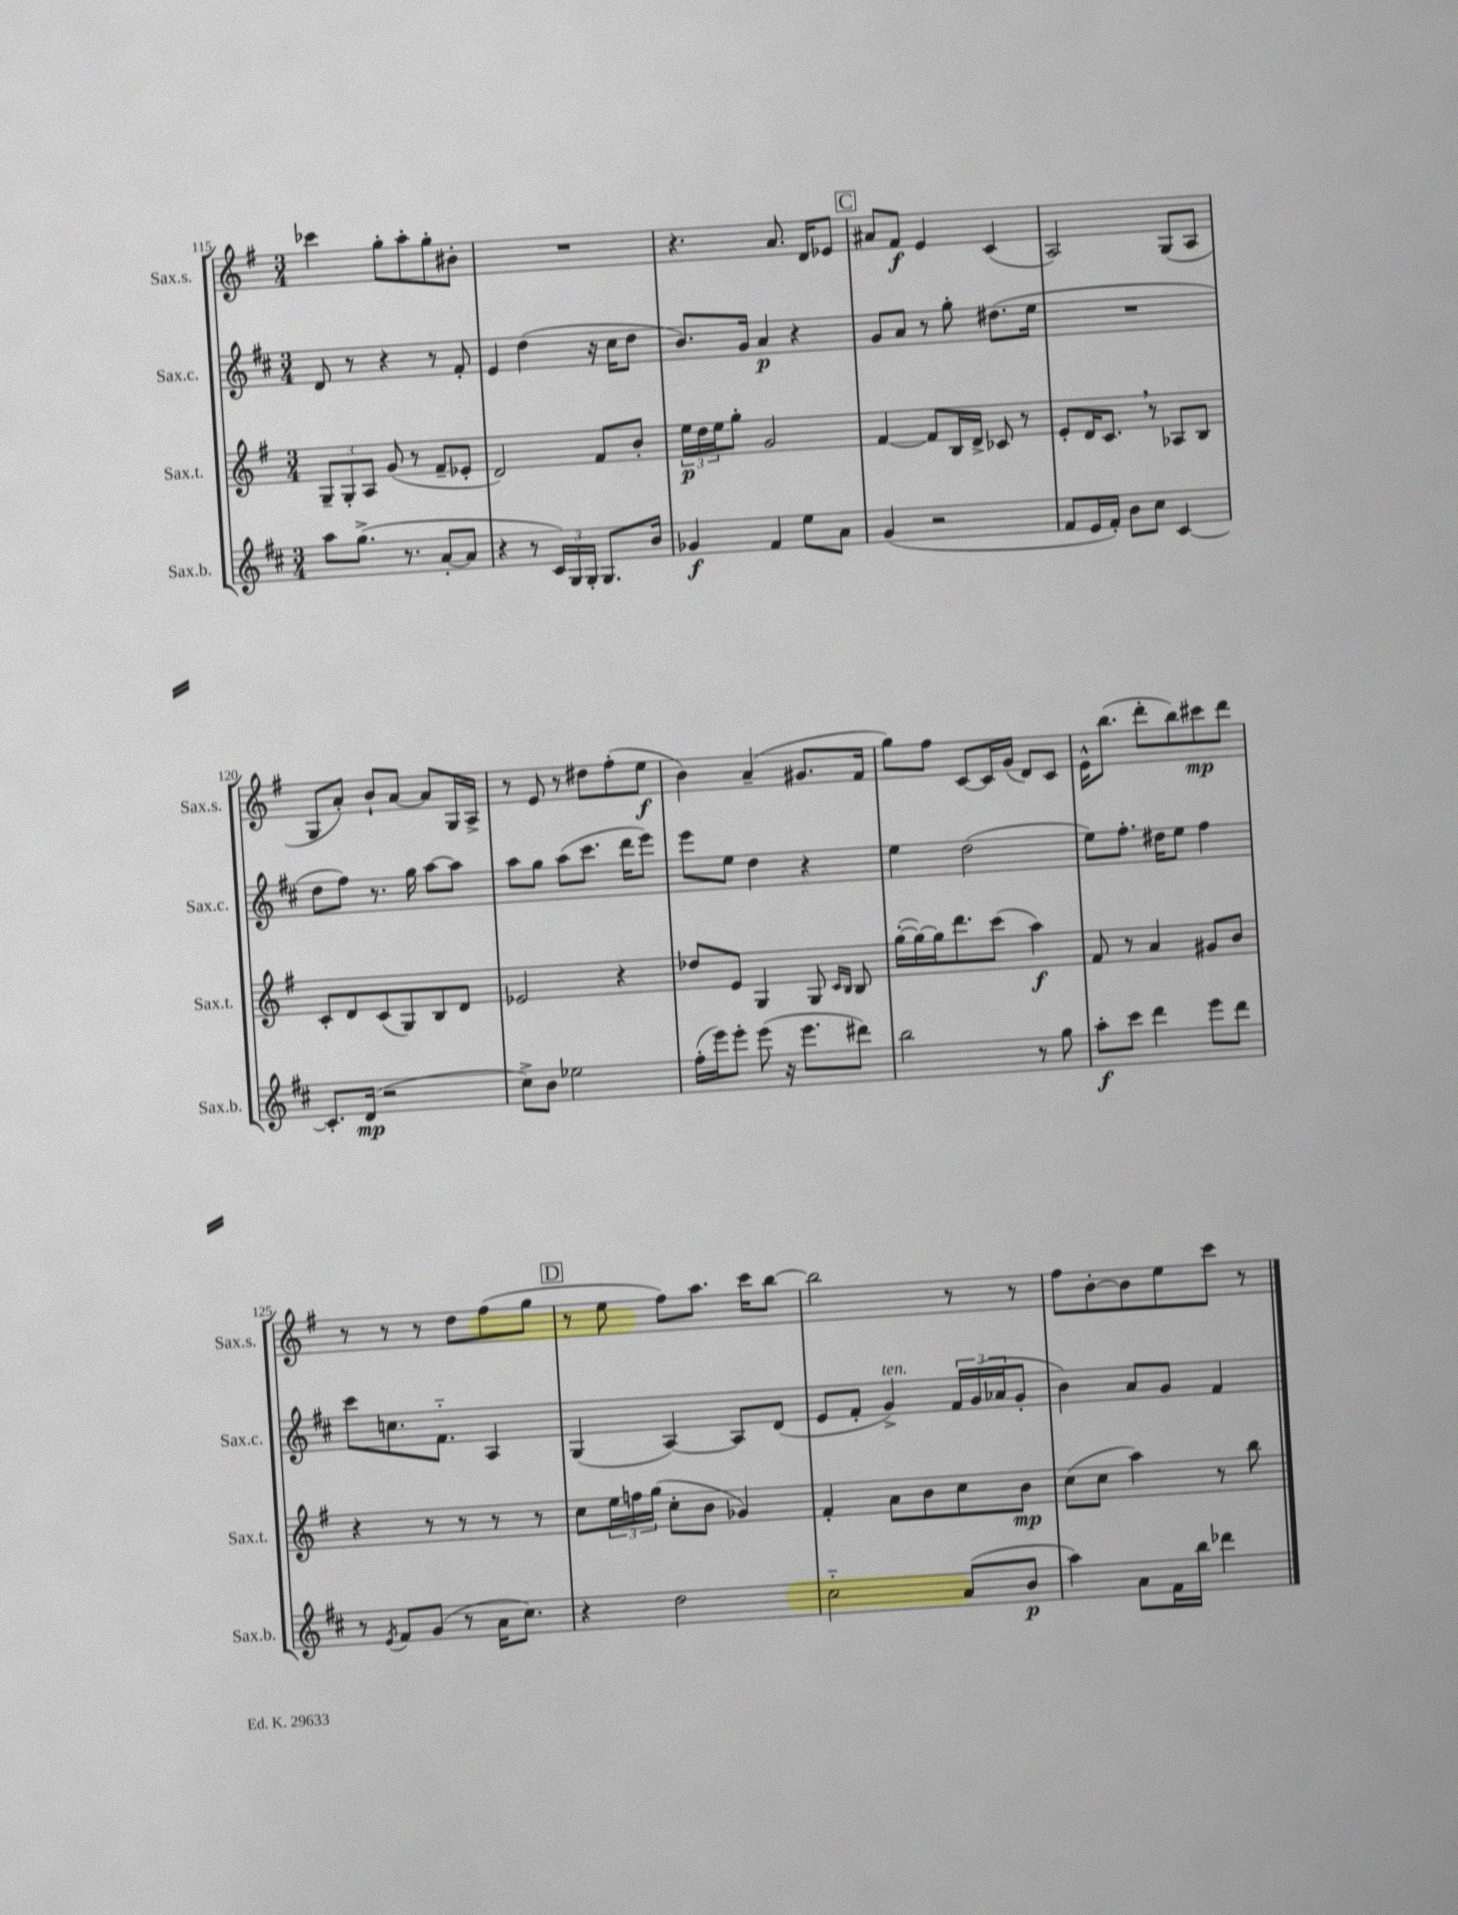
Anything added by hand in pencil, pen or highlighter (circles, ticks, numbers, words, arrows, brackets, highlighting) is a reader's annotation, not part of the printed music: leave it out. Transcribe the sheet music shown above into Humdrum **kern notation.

**kern	**dynam	**kern	**dynam	**kern	**dynam	**kern	**dynam
*part4	*part4	*part3	*part3	*part2	*part2	*part1	*part1
*staff4	*staff4	*staff3	*staff3	*staff2	*staff2	*staff1	*staff1
*I"Sax.b.	*	*I"Sax.t.	*	*I"Sax.c.	*	*I"Sax.s.	*
*I'Sax.b.	*	*I'Sax.t.	*	*I'Sax.c.	*	*I'Sax.s.	*
*clefG2	*	*clefG2	*	*clefG2	*	*clefG2	*
*k[f#c#]	*	*k[f#]	*	*k[f#c#]	*	*k[f#]	*
*M3/4	*	*M3/4	*	*M3/4	*	*M3/4	*
=115	=115	=115	=115	=115	=115	=115	=115
8aa\L	.	12G~/L	.	8d/	.	4ccc-X\	.
.	.	12G'/	.	.	.	.	.
(8.gg^\J	.	.	.	8r	.	.	.
.	.	12A/J	.	.	.	.	.
.	.	(8g/	.	4r	.	8gg'\L	.
8.r	.	.	.	.	.	.	.
.	.	8r	.	.	.	8aa'\	.
[8a'/L	.	8f#~/L	.	8r	.	8gg'\	.
8a/J]	.	8e-X'/J	.	8f#'/	.	8b#X'\J	.
=116	=116	=116	=116	=116	=116	=116	=116
4r	.	2d/)	.	4e/	.	2.r	.
8r	.	.	.	(4dd\	.	.	.
24c#/LL)	.	.	.	.	.	.	.
24G/	.	.	.	.	.	.	.
24G'/JJ	.	.	.	.	.	.	.
8.G/L	.	8f#/L	.	16r	.	.	.
.	.	.	.	16cc#\KL	.	.	.
.	.	8b'/J	.	8dd\J	.	.	.
16b/Jk	.	.	.	.	.	.	.
=117	=117	=117	=117	=117	=117	=117	=117
4g-X/	f	24ee\LL	p	8.b/L)	.	4.r	.
.	.	24dd\	.	.	.	.	.
.	.	24ee\J	.	.	.	.	.
.	.	8gg'\J	.	.	.	.	.
.	.	.	.	16g/Jk	.	.	.
4f#/	.	2g/	.	4a/	p	.	.
.	.	.	.	.	.	8.a/	.
8ee\L	.	.	.	4r	.	.	.
.	.	.	.	.	.	16d/KL	.
8a\J	.	.	.	.	.	8e-X/J	.
!!LO:REH:place=s1:t=C
=118	=118	=118	=118	=118	=118	=118	=118
(4g/	.	[4f#/	.	8g/L	.	8a#X/L	.
.	.	.	.	8a/J	.	8f#/J	f
2r	.	8f#/L]	.	8r	.	4e/	.
.	.	16B/L	.	8gg'\	.	.	.
.	.	16d^/JJ	.	.	.	.	.
.	.	8c-X/	.	(8.dd#X\L	.	(4c/	.
.	.	8r	.	.	.	.	.
.	.	.	.	16ee\Jk	.	.	.
=119	=119	=119	=119	=119	=119	=119	=119
8f#/L	.	8e'/L	.	2.r	.	2A/)	.
16e/L	.	16d/K	.	.	.	.	.
16f#'/JJ)	.	8.c,/J	.	.	.	.	.
8b\L	.	.	.	.	.	.	.
8cc#\J	.	8r	.	.	.	.	.
[4c#/	.	8A-X/L	.	.	.	(8G/L	.
.	.	8B/J	.	.	.	8A/J	.
!!LO:LB:g=z
=120	=120	=120	=120	=120	=120	=120	=120
8.c#'/L]	.	8c'/L	.	8dd\L	.	8G/L	.
.	.	8d/	.	8ff#\J)	.	8a'/J)	.
(16d/Jk	mp	.	.	.	.	.	.
2r	.	(8c/	.	8.r	.	8b`/L	.
.	.	8G/)	.	.	.	[8a/J	.
.	.	.	.	16gg\	.	.	.
.	.	8B/	.	[8aa\L	.	8a/L]	.
.	.	8d/J	.	8aa\J]	.	16G/L	.
.	.	.	.	.	.	16A^/JJ	.
=121	=121	=121	=121	=121	=121	=121	=121
8cc#^\L)	.	2e-X/	.	8aa\L	.	8r	.
8b\J	.	.	.	8gg\J	.	8e/	.
2ee-X\	.	.	.	(8aa\L	.	8r	.
.	.	.	.	8.ccc#\J	.	8dd#X\L	.
.	.	4r	.	.	.	(8ff#'\	.
.	.	.	.	16ddd\KL	.	.	.
.	.	.	.	8eee\J)	.	8ee\J	f
=122	=122	=122	=122	=122	=122	=122	=122
(16ff#'\LL	.	8dd-X/L	.	8eee\L	.	4b\)	.
16eee\J)	.	.	.	.	.	.	.
8eee'\J	.	8e/J	.	8ee\J	.	.	.
(8eee\	.	4G/	.	4dd\	.	(4a~/	.
16r	.	.	.	.	.	.	.
8.eee\L	.	.	.	.	.	.	.
.	.	8G/	.	4r	.	8.g#X/L	.
.	.	16qqc/LL	.	.	.	.	.
.	.	16qqB/JJ	.	.	.	.	.
8ddd#X\J)	.	8B/	.	.	.	.	.
.	.	.	.	.	.	16f#/Jk	.
=123	=123	=123	=123	=123	=123	=123	=123
2bb\	.	([16gg'\LL	.	4ee\	.	8gg\L)	.
.	.	16gg\_)	.	.	.	.	.
.	.	16gg\J]	.	.	.	8ff#\J	.
.	.	8.ddd\	.	.	.	.	.
.	.	.	.	(2dd\	.	[8c/L	.
.	.	(8ccc\J	.	.	.	16c/L]	.
.	.	.	.	.	.	(16g/JJ	.
8r	.	4aa\)	f	.	.	8d/L)	.
8gg\	.	.	.	.	.	8c/J	.
=124	=124	=124	=124	=124	=124	=124	=124
8aa'\L	f	8f#/	.	8ee\L)	.	16e^^\KL	.
.	.	.	.	.	.	(8.bb\J	.
8ccc#\J	.	8r	.	8.ff#'\J	.	.	.
4ddd\	.	4a/	.	.	.	8ddd'\L	.
.	.	.	.	16dd#X\KL	.	.	.
.	.	.	.	8ee\J	.	8bb\)	.
8eee\L	.	8g#X/L	.	4ff#\	.	8ccc#X\	mp
8ddd\J	.	8b/J	.	.	.	8ddd\J	.
!!LO:LB:g=z
=125	=125	=125	=125	=125	=125	=125	=125
8r	.	4r	.	8ccc#\L	.	8r	.
8qe/	.	.	.	.	.	.	.
8f#/L	.	.	.	8.ccn\	.	8r	.
(8g/J	.	8r	.	.	.	8r	.
.	.	.	.	8.f#\J	.	.	.
8r	.	8r	.	.	.	8dd\L	.
16a\KL	.	8r	.	4A/	.	(8ff#\	.
8.cc#\J)	.	.	.	.	.	.	.
.	.	8r	.	.	.	8gg\J	.
!!LO:REH:place=s1:t=D
=126	=126	=126	=126	=126	=126	=126	=126
4r	.	8cc\L	.	(4G/	.	8r	.
.	.	24ee\L	.	.	.	8ee\	.
.	.	24ffn\	.	.	.	.	.
.	.	(24gg\JJ	.	.	.	.	.
2dd\	.	8cc'\L	.	[4A/)	.	8ff#\L)	.
.	.	8b\J	.	.	.	8.aa\J	.
.	.	4g-X/)	.	8A/L]	.	.	.
.	.	.	.	.	.	16ccc\KL	.
.	.	.	.	(8d/J	.	[8bb\J	.
=127	=127	=127	=127	=127	=127	=127	=127
2cc#\	.	4f#'/	.	8e/L	.	2bb\]	.
.	.	.	.	8f#'/J	.	.	.
!	!	!	!	!LO:TX:a:i:t=ten.	!	!	!
.	.	8a\L	.	4g^/)	.	.	.
.	.	8b\	.	.	.	.	.
(8a/L	.	8cc\	.	24f#/LL	.	8r	.
.	.	.	.	(24g/	.	.	.
.	.	.	.	24a-X/J	.	.	.
8b/J	p	8b\J	mp	8g'/J	.	8r	.
=128	=128	=128	=128	=128	=128	=128	=128
4aa\)	.	(8cc\L	.	4b\)	.	8ff#\L	.
.	.	8cc\J	.	.	.	[8b'\	.
8a\L	.	4aa\)	.	8a/L	.	8b\]	.
16f#\L	.	.	.	8g/J	.	8ee\	.
16bb\JJ	.	.	.	.	.	.	.
4ddd-X\	.	8r	.	4f#/	.	8ccc\J	.
.	.	8bb\	.	.	.	8r	.
==	==	==	==	==	==	==	==
*-	*-	*-	*-	*-	*-	*-	*-
